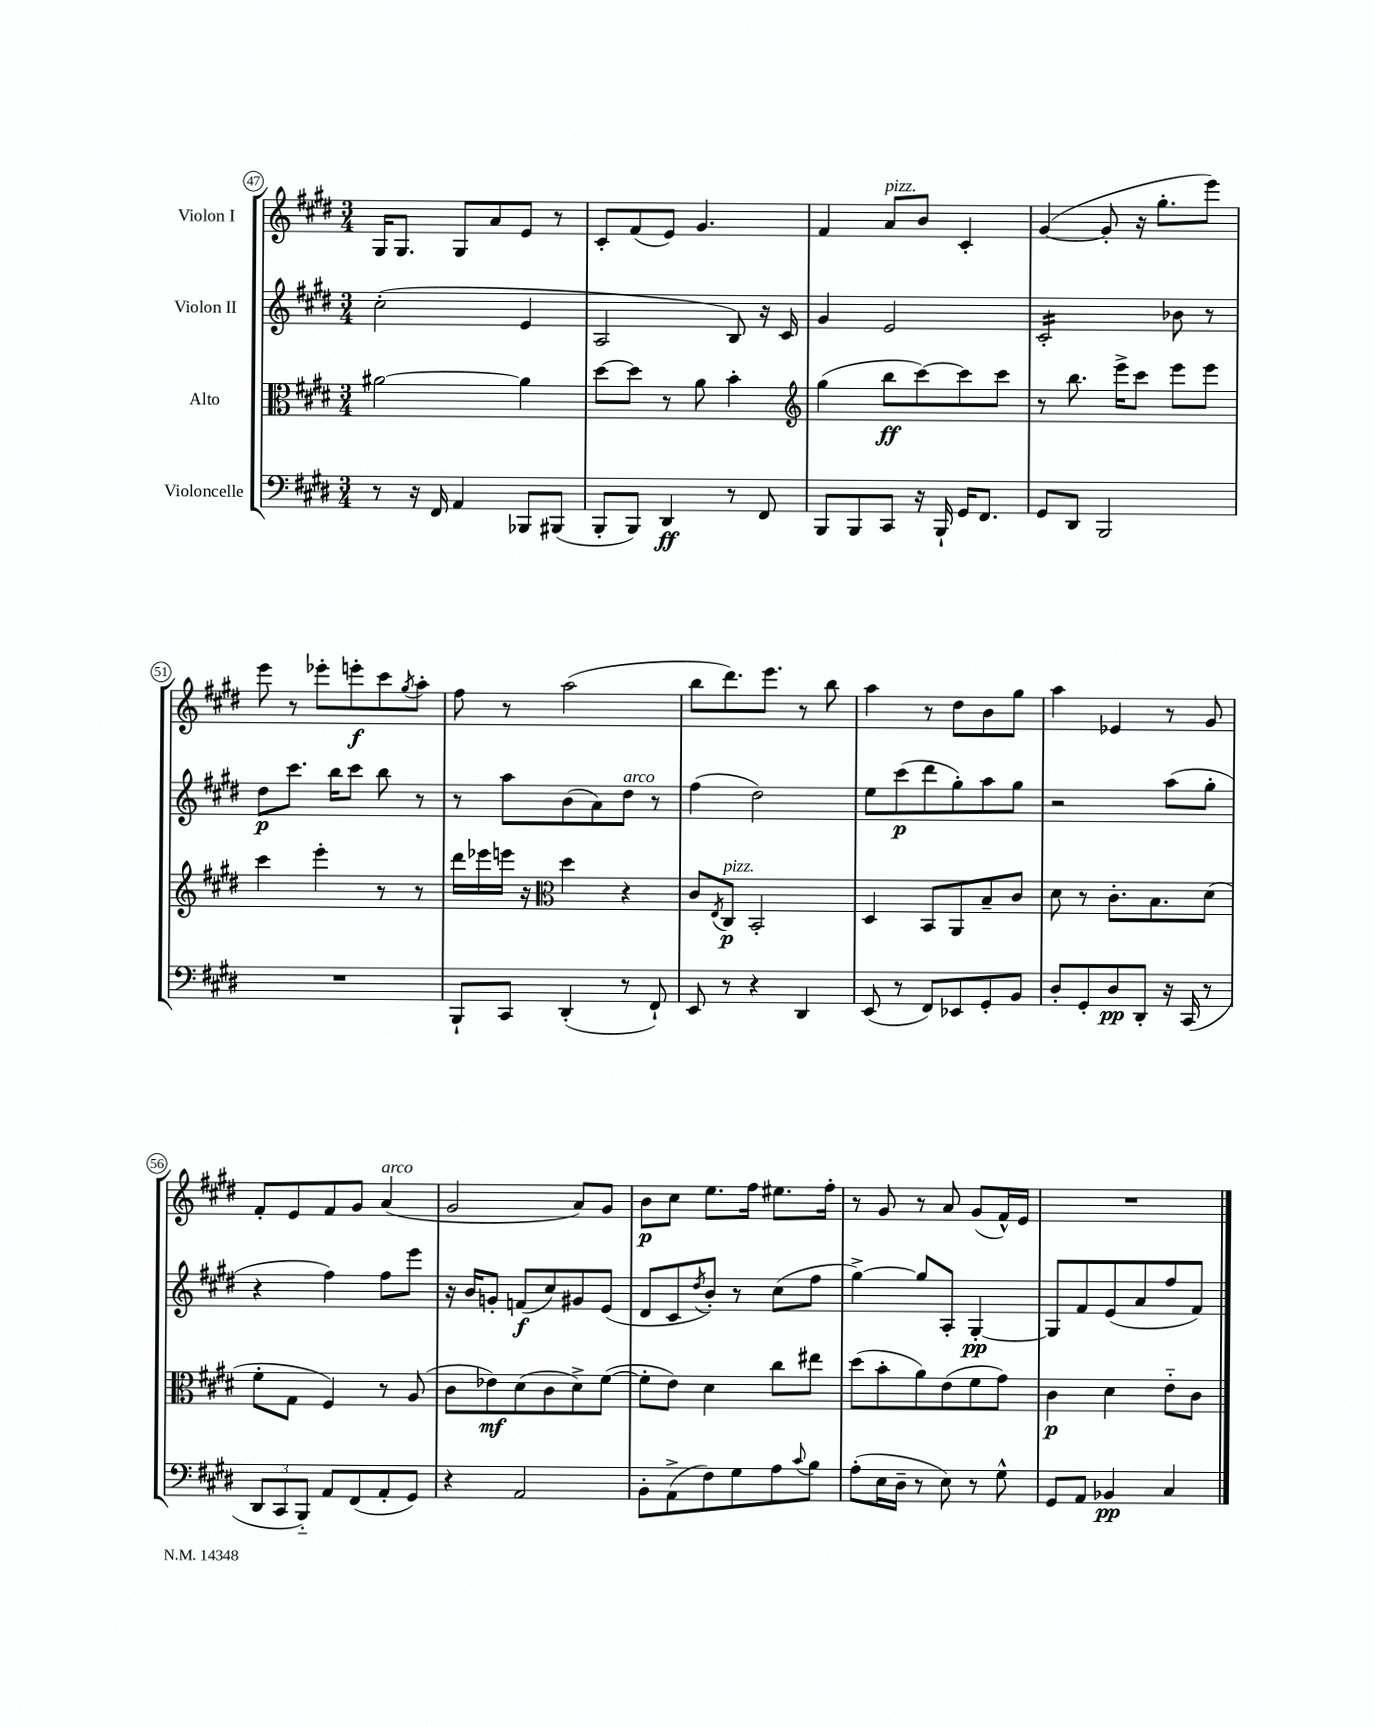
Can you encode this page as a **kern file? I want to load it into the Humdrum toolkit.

**kern	**kern	**kern	**kern
*staff4	*staff3	*staff2	*staff1
*clefF4	*clefC3	*clefG2	*clefG2
*k[f#c#g#d#]	*k[f#c#g#d#]	*k[f#c#g#d#]	*k[f#c#g#d#]
*M3/4	*M3/4	*M3/4	*M3/4
8r	[2a#	(2cc#'	16G#
.	.	.	8.G#
16r	.	.	.
16FF#	.	.	.
4AA	.	.	8G#
.	.	.	8a
8BBB-	4a#]	4e	8e
(8BBB#	.	.	8r
=	=	=	=
8BBB'	[8dd#	2A	8c#'
8BBB)	8dd#]	.	(8f#
4DD#	8r	.	8e)
.	8a	.	4.g#
8r	4b'	8B)	.
8FF#	.	16r	.
.	.	16c#	.
=	=	=	=
*	*clefG2	*	*
8BBB	(4gg#	4g#	4f#
8BBB	.	.	.
8CC#	8bb	2e	8a
16r	[8ccc#)	.	8b
16BBB`	.	.	.
16GG#	8ccc#]	.	4c#'
8.FF#	.	.	.
.	8ccc#	.	.
=	=	=	=
8GG#	8r	2c#'	([4g#
8DD#	8.bb	.	.
2BBB	.	.	8g#']
.	16eee^	.	.
.	8ccc#	.	16r
.	.	.	8.gg#'
.	8eee	8b-	.
.	8eee	8r	8eee)
=	=	=	=
2.r	4ccc#	8dd#	8eee
.	.	8.ccc#	8r
.	4eee'	.	8eee-'
.	.	16bb	.
.	.	8ccc#	8eee'
.	8r	8bb	8ccc#
.	.	.	8qgg#
.	8r	8r	8aa'
=	=	=	=
8BBB`	16ddd#	8r	8ff#
.	16eee-	.	.
8CC#	16eee	8aa	8r
.	16r	.	.
*	*clefC3	*	*
(4DD#'	4dd#	(8b	(2aa
.	.	8a)	.
8r	4r	8dd#	.
8FF#`)	.	8r	.
=	=	=	=
8EE	8c#	(4ff#	8bb
.	8qE	.	.
8r	8C#	.	8.ddd#)
4r	2BB'	2dd#)	.
.	.	.	8.eee
4DD#	.	.	8r
.	.	.	8bb
=	=	=	=
(8EE	4D#	8ee	4aa
8r	.	(8ccc#	.
8FF#)	8BB	8ddd#	8r
8EE-	8AA	8gg#')	8dd#
8GG#'	8B~	8aa	8b
8BB	8c#	8gg#	8gg#
=	=	=	=
8D#'	8d#	2r	4aa
8GG#'	8r	.	.
8D#	8.c#'	.	4e-
8DD#'	.	.	.
.	8.B	.	.
16r	.	(8aa	8r
(16CC#	.	.	.
8r	(8d#	8gg#'	8g#
=	=	=	=
12DD#	8f#'	4r	8f#'
12CC#	.	.	.
.	8G#	.	8e
12BBB'~)	.	.	.
8AA	4F#)	4ff#)	8f#
(8FF#	.	.	8g#
8AA'	8r	8ff#	(4a
8GG#)	(8A	8eee	.
=	=	=	=
4r	8c#	16r	2g#
.	.	16b	.
.	8e-)	8g'	.
2AA	(8d#	(8f	.
.	8c#	8cc#)	.
.	8d#^)	8g#	8a)
.	([8f#	(8e	8g#
=	=	=	=
8BB'	8f#']	8d#	8b
(8AA^	8e)	8c#	8cc#
.	.	8qdd#	.
8F#)	4d#	8b')	8.ee
8G#	.	8r	.
.	.	.	16ff#
8A	8cc#	(8cc#	8.ee#
8qqc#	.	.	.
8B	8ee#	8ff#	.
.	.	.	16ff#'
=	=	=	=
(8A'	(8dd#	[4gg#^)	8r
16E	8b'	.	8g#
16D#~	.	.	.
8r	8a)	8gg#]	8r
8E)	(8e	8A'	8a
8r	8f#	[4G#'	(8g#
8G#^^	8g#)	.	16f#^^)
.	.	.	16e
=	=	=	=
8GG#	4c#	8G#]	2.r
8AA	.	8f#	.
4BB-	4d#	(8e	.
.	.	8a	.
4C#	8e'~	8ff#	.
.	8c#	8f#)	.
==	==	==	==
*-	*-	*-	*-
